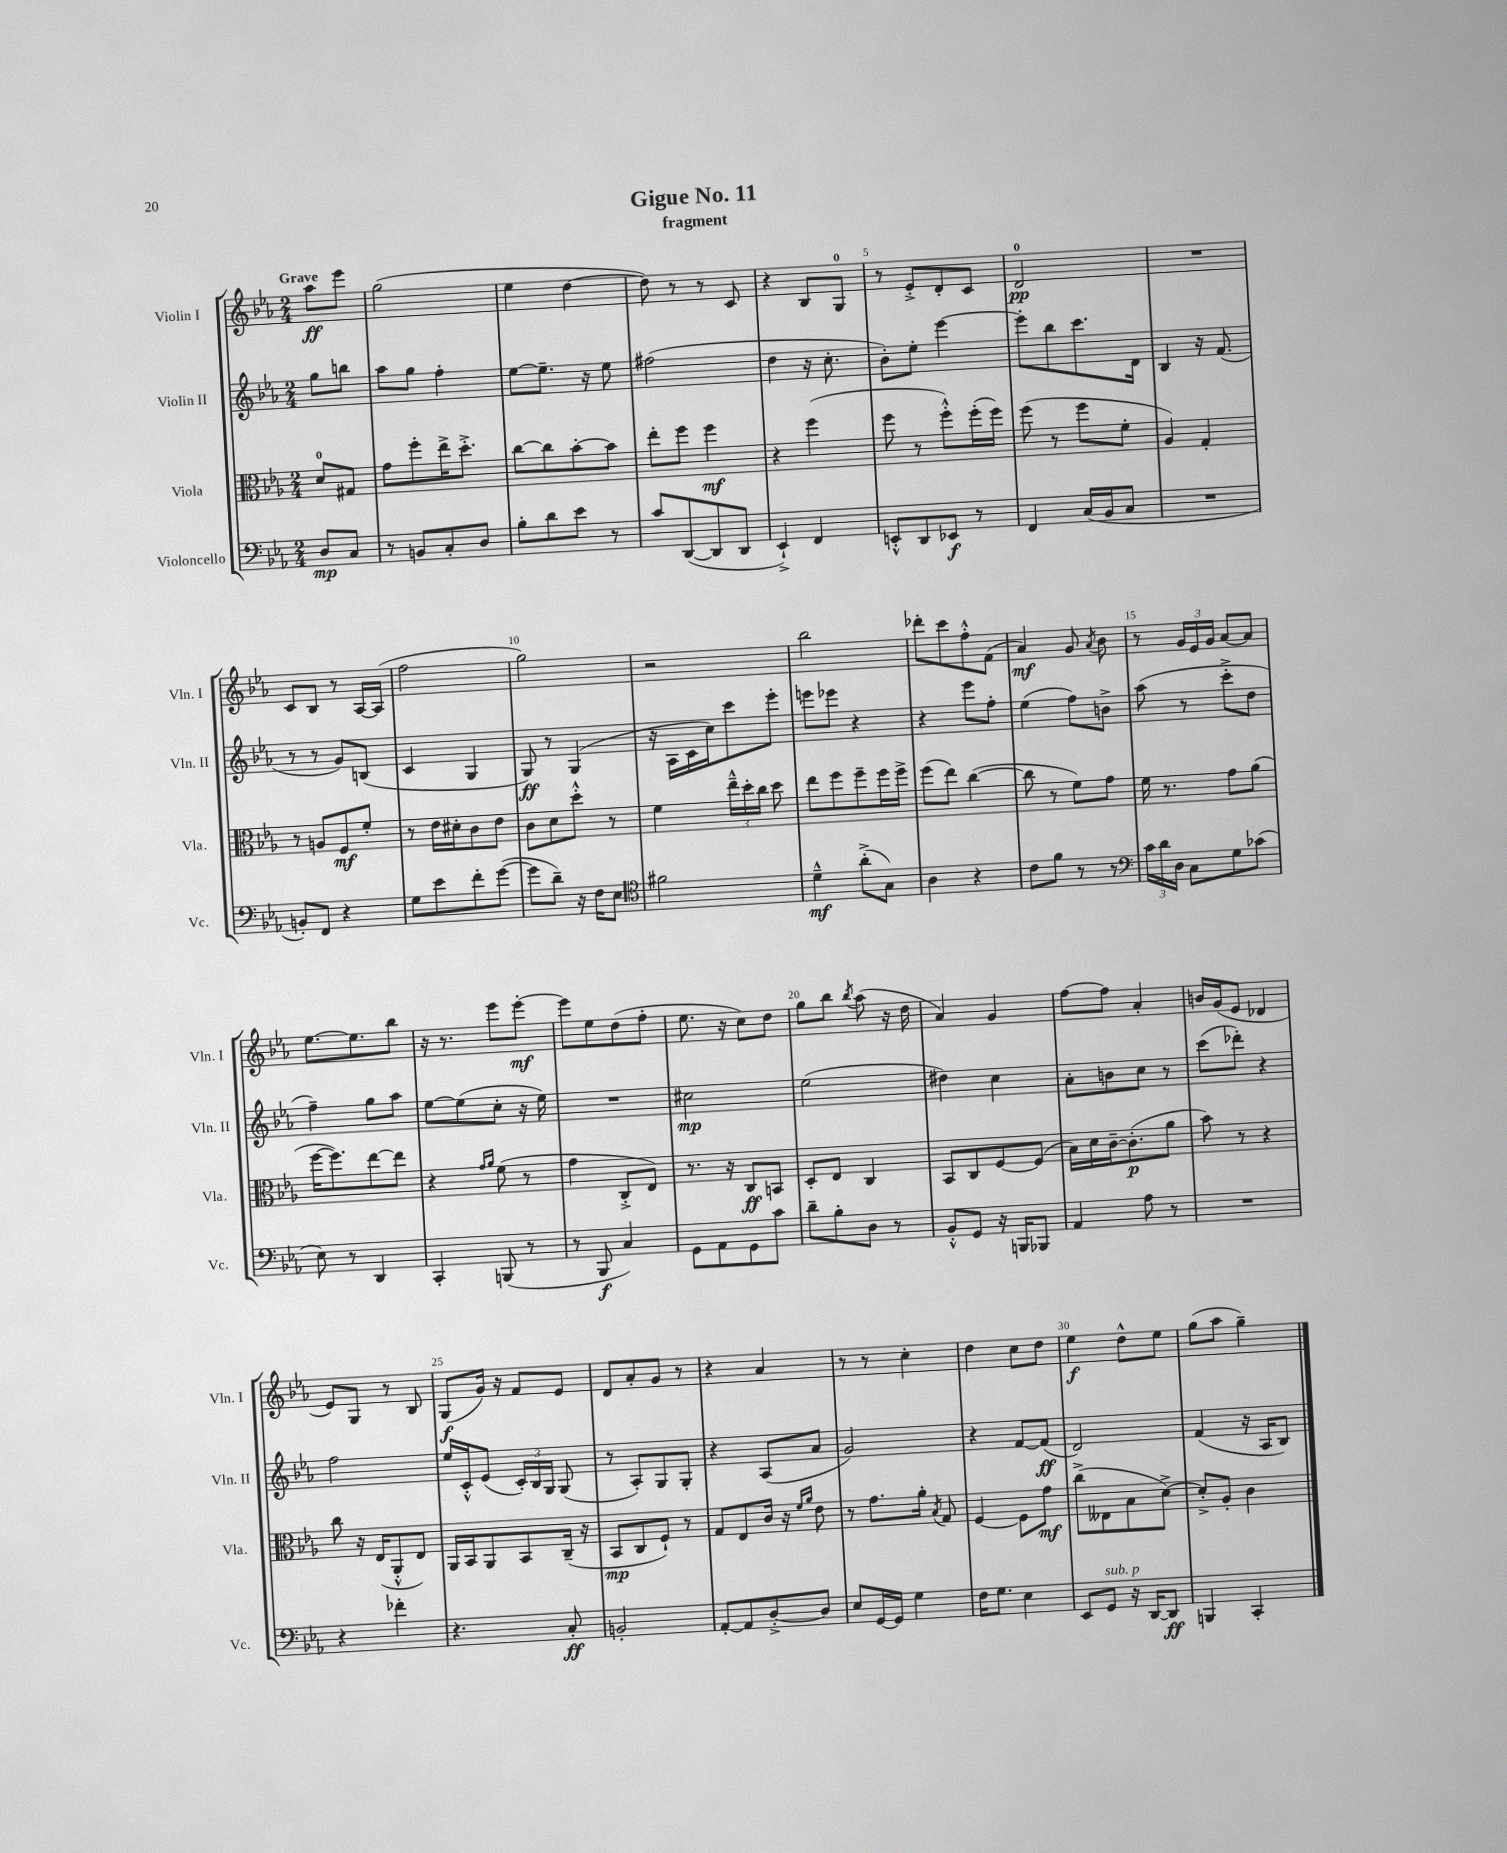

**kern	**kern	**kern	**kern
*staff4	*staff3	*staff2	*staff1
*clefF4	*clefC3	*clefG2	*clefG2
*k[b-e-a-]	*k[b-e-a-]	*k[b-e-a-]	*k[b-e-a-]
*M2/4	*M2/4	*M2/4	*M2/4
8D	8d	8gg	8aa-
8C	8G#	8bb	8eee-
=	=	=	=
8r	8g	8aa-	(2gg
8BB	8ff'	8gg	.
8C'	16ee-^	4ff'	.
.	8.dd'^	.	.
8D	.	.	.
=	=	=	=
8B-'	[8cc	[8ee-	4ee-
8d	8cc]	8.ee-~]	.
8e-	[8b-'	.	[4dd
.	.	16r	.
8r	8b-]	8ee-	.
=	=	=	=
8c	8ee-'	(2ff#	8dd])
([8DD	8ff	.	8r
8DD]	4ff	.	8r
8DD	.	.	8c
=	=	=	=
4EE-`^)	4r	4dd	4r
4FF	(4ff	16r	8B-
.	.	8.cc'	.
.	.	.	8G
=	=	=	=
8EE'^^	8ff	8b-')	8r
8DD	8r	8ee-'	8e-'^
8EE-	8ff'^^)	[4eee-	8d'
8r	(16ff'	.	8c
.	16ff)	.	.
=	=	=	=
4FF	(8ff	8eee-']	2d
.	8r	8bb-	.
(16C	8ff	8.ccc	.
16BB-	.	.	.
8C	8f'	.	.
.	.	16d	.
=	=	=	=
2r	4A-)	4B-	2r
.	4G'	16r	.
.	.	(8.f	.
=	=	=	=
8BB')	8r	8r	8c
8FF	8A	8r	8B-
4r	8F	8g)	8r
.	8f'	(8B	[16A-
.	.	.	(16A-]
=	=	=	=
8G	8r	4c	2ff
8e-	16e-	.	.
.	16d#'	.	.
8f'	8c	4G	.
([8g	8e-	.	.
=	=	=	=
8g]	8c	8G)	2gg)
8d~)	8d	8r	.
16r	8dd'^^	(4G	.
16F	.	.	.
8E-	8r	.	.
=	=	=	=
*clefC4	*	*	*
2f#	4f	16r	2r
.	.	16A-	.
.	.	16c	.
.	.	16cc)	.
.	24ee-~^^	8ccc	.
.	24dd'	.	.
.	24cc	.	.
.	8dd	8eee-'	.
=	=	=	=
4d~^^	8ee-	8eee	2bb-
.	8ff	8eee-	.
(8a-'^	8ff~	4r	.
8G)	16ff	.	.
.	16ff^	.	.
=	=	=	=
4A-	(8ff	4r	8ddd-'
.	8ee-)	.	8ccc
4r	([4cc	8eee-	8ff'^^
.	.	8ff'	(8f
=	=	=	=
8c	8cc]	(4ee-	4a-)
8f	8r	.	.
8r	8f)	8ff)	8g
.	.	.	8qa-
8r	8g	8b^	8b-
=	=	=	=
*clefF4	*	*	*
24c	16f	(8aa-	8r
24d	.	.	.
.	8.r	.	.
24D	.	.	.
8C	.	8r	24g
.	.	.	24e-
.	.	.	24g
8G	8g	8ccc'^	[8a-
(8c-	(8a-	8dd	8a-]
=	=	=	=
8E-)	[16ff	4ff~)	[8.ee-
.	8.ff])	.	.
8r	.	.	.
.	.	.	8.ee-]
4DD	[8ee-	8gg	.
.	8ee-]	8aa-	8bb-
=	=	=	=
4CC'	4r	[8ee-	16r
.	.	.	8.r
.	.	(8ee-]	.
.	16qqg	.	.
.	16qqa-	.	.
(8BBB	(8f	8cc'	8eee-
8r	8r	16r	[8eee-'
.	.	16ee-)	.
=	=	=	=
8r	4g	2r	8eee-]
8BBB-	.	.	8ee-
4C)	8C'^	.	(8dd
.	8E-)	.	8ff'
=	=	=	=
8GG	8.r	2cc#	8.ee-
8AA-	.	.	.
.	16r	.	16r
8GG	8C	.	8cc)
8c	8BB	.	8dd
=	=	=	=
8d~	8D'	(2ee-	8gg
8B-'	8E-	.	8bb-
.	.	.	8qbb-
8D	4C	.	(8aa-
8r	.	.	16r
.	.	.	16dd
=	=	=	=
8BB-'^^	8BB-	4dd#)	4a-)
8GG	8C	.	.
16r	[8F	4cc	4g
16BBB	.	.	.
8BBB-	(8F]	.	.
=	=	=	=
4AA-	16B-)	8a-'	[8ff
.	16d	.	.
.	[16c~	8b	8ff]
.	(8.c']	.	.
8A-	.	8cc	4a-'
8r	8a-	8r	.
=	=	=	=
2r	8b-)	(8ccc	16b
.	.	.	(16g
.	8r	8ddd-')	8e-
.	4r	4r	4d-
=	=	=	=
4r	8cc	2ff	8e-)
.	16r	.	8G
.	(16E-	.	.
4f-'	8AA-'^^	.	8r
.	8E-)	.	8B-
=	=	=	=
4.r	16AA-	16ee-	(8G
.	16BB-	16c'^^	.
.	8AA-	(8e-	16g)
.	.	.	16r
.	8BB-	24c')	8f
.	.	24B-	.
.	.	24G	.
8C'	(16C~	(8G	8e-
.	16r	.	.
=	=	=	=
2BB'	8BB-	8r	8d
.	8C	8A-')	8a-'
.	8F`)	8G	8g
.	8r	8G'	8r
=	=	=	=
[8AA-'	8G	4r	4r
8AA-]	8E-	.	.
[8D'^	16c	(8A-	4a-
.	16r	.	.
.	16qqf	.	.
.	16qqa-	.	.
8D]	8e-	8a-	.
=	=	=	=
8E-	8r	2g)	8r
[16GG	8.g	.	8r
16GG]	.	.	.
4G	.	.	4cc'
.	16a-'	.	.
.	8qB-	.	.
.	8G	.	.
=	=	=	=
16F	[4F	4r	4dd
8.G	.	.	.
4E-	8F]	[8f	8cc
.	8g	(8f]	8dd
=	=	=	=
8EE-	(8cc^	2d)	4ee-
8GG	8E--	.	.
16r	8B-	.	8dd^^
[16DD	.	.	.
8DD]	[8d^)	.	8ee-
=	=	=	=
4BBB	8d'^]	(4f	(8gg
.	8A-'	.	8aa-
4CC'	4c	16r	4gg~)
.	.	16A-	.
.	.	8B-)	.
==	==	==	==
*-	*-	*-	*-
